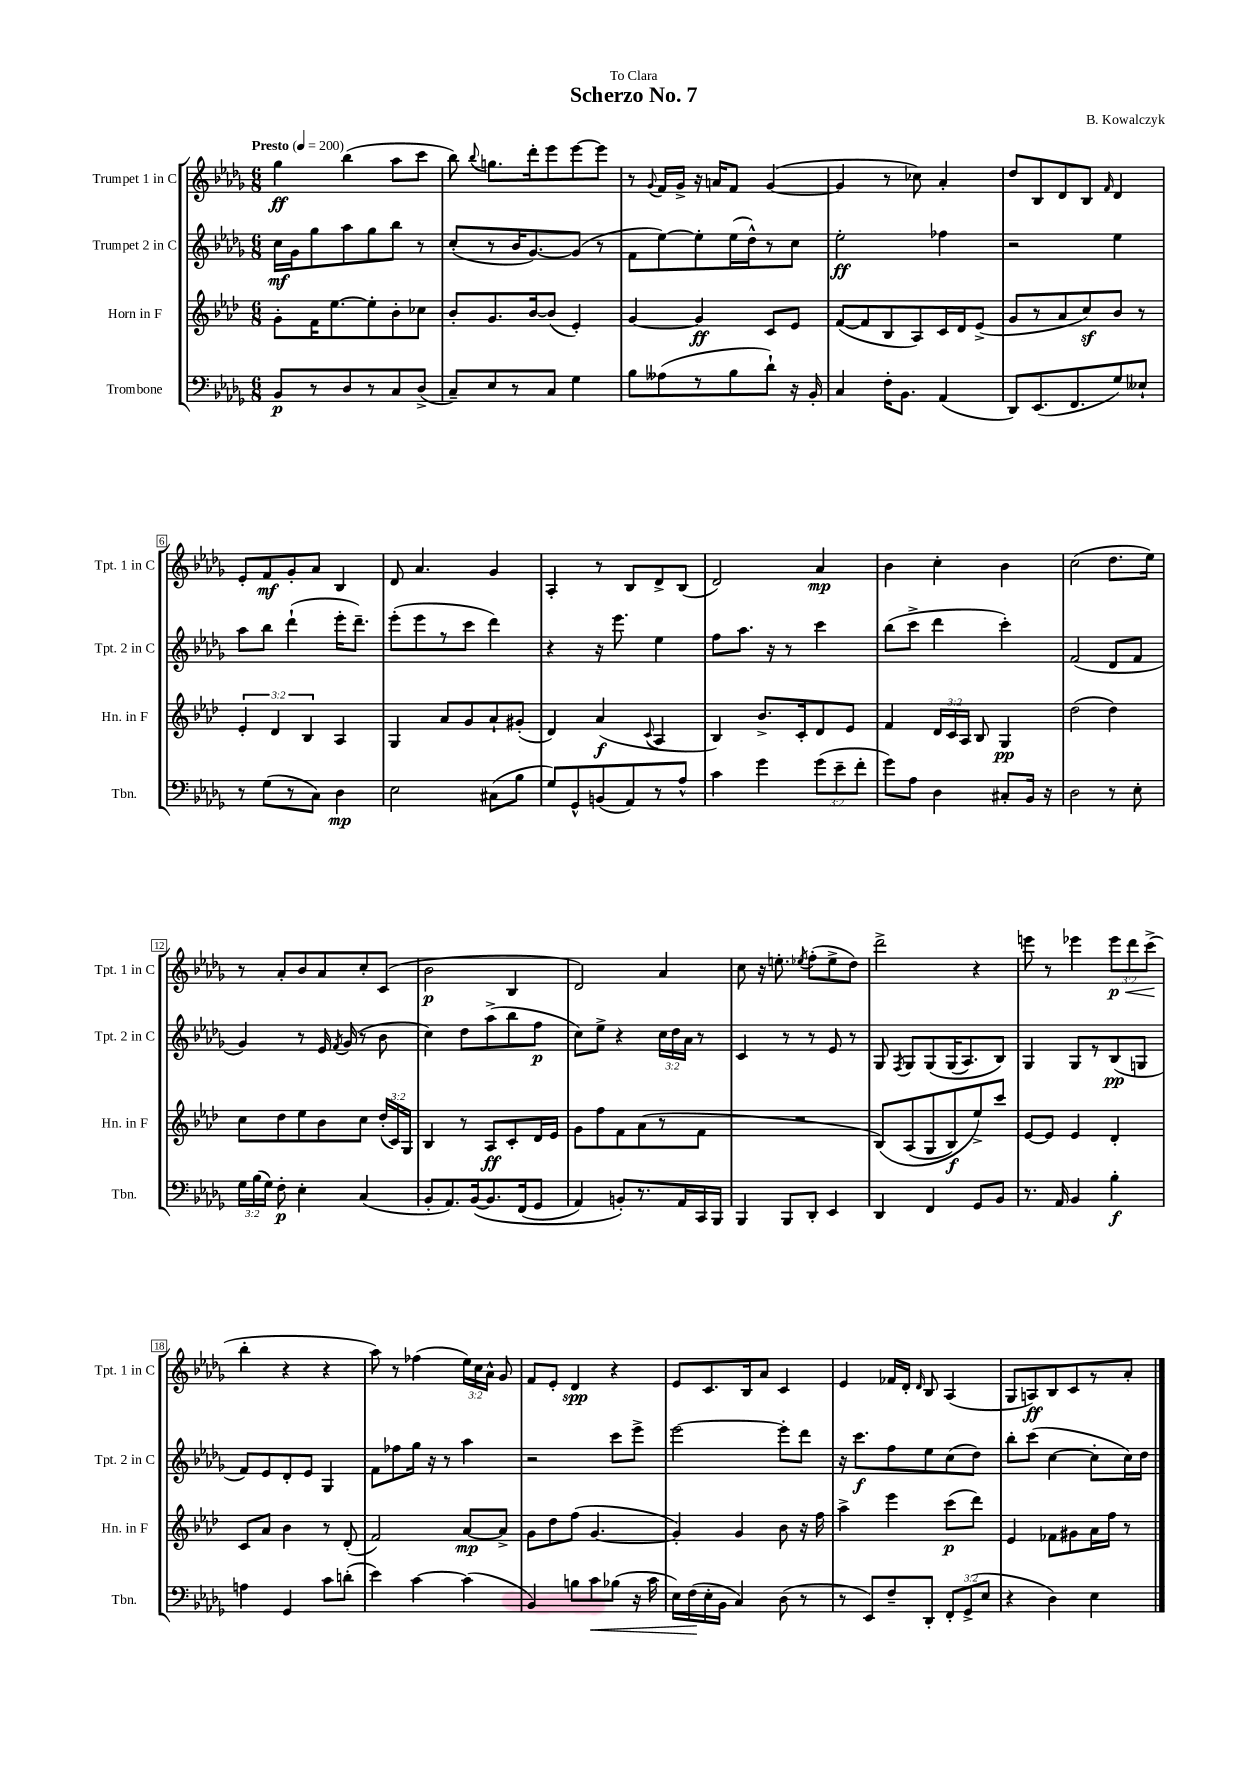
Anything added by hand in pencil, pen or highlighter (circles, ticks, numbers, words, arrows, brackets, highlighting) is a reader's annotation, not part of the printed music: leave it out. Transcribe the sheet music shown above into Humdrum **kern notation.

**kern	**dynam	**kern	**dynam	**kern	**dynam	**kern	**dynam
*part4	*part4	*part3	*part3	*part2	*part2	*part1	*part1
*staff4	*staff4	*staff3	*staff3	*staff2	*staff2	*staff1	*staff1
*I"Trombone	*	*I"Horn in F	*	*I"Trumpet 2 in C	*	*I"Trumpet 1 in C	*
*I'Tbn.	*	*I'Hn. in F	*	*I'Tpt. 2 in C	*	*I'Tpt. 1 in C	*
*clefF4	*	*clefG2	*	*clefG2	*	*clefG2	*
*k[b-e-a-d-g-]	*	*k[b-e-a-d-]	*	*k[b-e-a-d-g-]	*	*k[b-e-a-d-g-]	*
*M6/8	*	*M6/8	*	*M6/8	*	*M6/8	*
*MM200	*	*MM200	*	*MM200	*	*MM200	*
=1	=1	=1	=1	=1	=1	=1	=1
!	!	!	!	!	!	!LO:TX:a:B:t=Presto	!
8BB-/L	p	8g'\L	.	16cc\LL	mf	4gg-\	ff
.	.	.	.	16g-\J	.	.	.
8r	.	16f\K	.	8gg-\	.	.	.
.	.	[8.ee-\	.	.	.	.	.
8D-/	.	.	.	8aa-\	.	(4bb-\	.
8r	.	8ee-'\]	.	8gg-\	.	.	.
8C/	.	8b-'\	.	8bb-\J	.	8aa-\L	.
(8D-^/J	.	8cc-X\J	.	8r	.	8ccc\J	.
=2	=2	=2	=2	=2	=2	=2	=2
8C~/L)	.	8b-'/L	.	(8cc'/L	.	8bb-\)	.
.	.	.	.	.	.	8qqbb-/	.
8E-/	.	8.g/	.	8r	.	8.ggn\L	.
8r	.	.	.	16b-/K	.	.	.
.	.	[16b-/k	.	[8.g-/)	.	16ddd-'\k	.
8C/J	.	(8b-/J]	.	.	.	8eee-\	.
4G-\	.	4e-'/)	.	(8g-/J]	.	[8eee-\	.
.	.	.	.	8r	.	8eee-\J]	.
=3	=3	=3	=3	=3	=3	=3	=3
8B-\L	.	[4g/	.	8f\L	.	8r	.
.	.	.	.	.	.	8qqg-/	.
(8A--X\	.	.	.	[8ee-\)	.	16f/LL	.
.	.	.	.	.	.	16g-^/JJ	.
8r	.	4g/]	ff	8ee-'\]	.	16r	.
.	.	.	.	.	.	16an/KL	.
8B-\	.	.	.	(16ee-\L	.	8f/J	.
.	.	.	.	16dd-^^\J)	.	.	.
8d-`\J)	.	8c/L	.	8r	.	([4g-/	.
16r	.	8e-/J	.	8cc\J	.	.	.
16BB-'/	.	.	.	.	.	.	.
=4	=4	=4	=4	=4	=4	=4	=4
4C/	.	([8f/L	.	2ee-'\	ff	4g-/]	.
.	.	8f/]	.	.	.	.	.
16F'\KL	.	8B-/	.	.	.	8r	.
8.BB-\J	.	.	.	.	.	.	.
.	.	8A-/)	.	.	.	8cc-X\)	.
(4AA-/	.	16c/L	.	4ff-X\	.	4a-'/	.
.	.	16d-/J	.	.	.	.	.
.	.	(8e-^/J	.	.	.	.	.
=5	=5	=5	=5	=5	=5	=5	=5
8DD-/L)	.	8g/L	.	2r	.	8dd-/L	.
(8.EE-/	.	8r	.	.	.	8B-/	.
.	.	8a-/	.	.	.	8d-/	.
8.FF/	.	.	.	.	.	.	.
.	.	8ccz/)	.	.	.	8B-/J	.
.	.	.	.	.	.	16qqf/	.
8G-/)	.	8b-/J	.	4ee-\	.	4d-/	.
8E--X`/J	.	8r	.	.	.	.	.
!!LO:LB:g=z
=6	=6	=6	=6	=6	=6	=6	=6
8r	.	6e-'/	.	8aa-\L	.	8e-'/L	.
(8G-\L	.	.	.	8bb-\J	.	8f/	mf
.	.	6d-/	.	.	.	.	.
8r	.	.	.	(4ddd-`\	.	8g-'/	.
.	.	6B-/	.	.	.	.	.
8C\J)	.	.	.	.	.	8a-/J	.
4D-\	mp	4A-/	.	16eee-'\KL	.	4B-/	.
.	.	.	.	8.ddd-~\J)	.	.	.
=7	=7	=7	=7	=7	=7	=7	=7
2E-\	.	4G/	.	(8eee-'\L	.	8d-/	.
.	.	.	.	8eee-\	.	4.a-/	.
.	.	8a-/L	.	8r	.	.	.
.	.	8g/	.	8ccc\J	.	.	.
(8C#X\L	.	8a-`/	.	4ddd-\)	.	4g-/	.
8B-\J	.	(8g#X'/J	.	.	.	.	.
=8	=8	=8	=8	=8	=8	=8	=8
8G-/L)	.	4d-/)	.	4r	.	4A-'/	.
8GG-^^/	.	.	.	.	.	.	.
(8BBn/	.	(4a-/	f	16r	.	8r	.
.	.	.	.	8.eee-\	.	.	.
8AA-/)	.	.	.	.	.	8B-/L	.
.	.	8qqc/	.	.	.	.	.
8r	.	4A-/	.	4ee-\	.	8d-^/	.
8A-^^/J	.	.	.	.	.	(8B-/J	.
=9	=9	=9	=9	=9	=9	=9	=9
4c\	.	4B-/)	.	8ff\L	.	2d-/)	.
.	.	.	.	8.aa-\J	.	.	.
4g-\	.	8.b-^/L	.	.	.	.	.
.	.	.	.	16r	.	.	.
.	.	.	.	8r	.	.	.
.	.	16c'/k	.	.	.	.	.
(12g-\L	.	8d-/	.	4ccc\	.	4a-/	mp
12e-~\	.	.	.	.	.	.	.
.	.	8e-/J	.	.	.	.	.
12f'\J	.	.	.	.	.	.	.
=10	=10	=10	=10	=10	=10	=10	=10
8g-\L)	.	4f/	.	(8bb-\L	.	4b-\	.
8A-\J	.	.	.	8ccc^\J	.	.	.
4D-\	.	24d-/LL	.	4ddd-\	.	4cc'\	.
.	.	24c/	.	.	.	.	.
.	.	24A-/JJ	.	.	.	.	.
.	.	8B-/	.	.	.	.	.
8C#X'/L	.	4G/	pp	4ccc'\)	.	4b-\	.
16BB-/Jk	.	.	.	.	.	.	.
16r	.	.	.	.	.	.	.
=11	=11	=11	=11	=11	=11	=11	=11
2D-\	.	(2dd-\	.	(2f/	.	(2cc\	.
8r	.	4dd-\)	.	8d-/L	.	8.dd-\L	.
8E-'\	.	.	.	8f/J	.	.	.
.	.	.	.	.	.	16ee-\Jk)	.
!!LO:LB:g=z
=12	=12	=12	=12	=12	=12	=12	=12
24G-\LL	.	8cc\L	.	4g-/)	.	8r	.
(24B-\	.	.	.	.	.	.	.
24G-\JJ)	.	.	.	.	.	.	.
8F'\	p	8dd-\	.	.	.	8a-'/L	.
4E-'\	.	8ee-\	.	8r	.	8b-/	.
.	.	8b-\	.	16e-/	.	8a-/	.
.	.	.	.	8qf/	.	.	.
.	.	.	.	(16g-/	.	.	.
(4C/	.	8cc\J	.	8r	.	8cc'/	.
.	.	(24dd-'/LL	.	8b-\	.	(8c/J	.
.	.	24c/)	.	.	.	.	.
.	.	24G/JJ	.	.	.	.	.
=13	=13	=13	=13	=13	=13	=13	=13
8BB-'/L	.	4B-/	.	4cc\)	.	2b-\	p
8.AA-/)	.	.	.	.	.	.	.
.	.	8r	.	8dd-\L	.	.	.
([16BB-/k	.	.	.	.	.	.	.
8.BB-/]	.	8A-/L	ff	(8aa-^\	.	.	.
.	.	8c'/	.	8bb-\	.	4B-/	.
(16FF/k	.	.	.	.	.	.	.
8GG-/J	.	16d-/L	.	8ff\J	p	.	.
.	.	16e-/JJ	.	.	.	.	.
=14	=14	=14	=14	=14	=14	=14	=14
4AA-/)	.	8g\L	.	8cc\L)	.	2d-/)	.
.	.	8ff\	.	8ee-^\J	.	.	.
8BBn'/L)	.	8f\	.	4r	.	.	.
8.r	.	(8a-\	.	.	.	.	.
.	.	8r	.	24cc\LL	.	4a-/	.
.	.	.	.	24dd-\	.	.	.
16AA-/L	.	.	.	.	.	.	.
.	.	.	.	24a-\JJ	.	.	.
16CC/	.	8f\J	.	8r	.	.	.
16BBB-/JJ	.	.	.	.	.	.	.
=15	=15	=15	=15	=15	=15	=15	=15
4BBB-/	.	2.r	.	4c/	.	8cc\	.
.	.	.	.	.	.	16r	.
.	.	.	.	.	.	8.een'\	.
8BBB-/L	.	.	.	8r	.	.	.
.	.	.	.	.	.	8qee-X/	.
8DD-'/J	.	.	.	8r	.	(8ff'\L	.
4EE-/	.	.	.	8e-/	.	8ee-^\	.
.	.	.	.	8r	.	8dd-\J)	.
=16	=16	=16	=16	=16	=16	=16	=16
4DD-/	.	(8B-/L)	.	8G-/	.	2ddd-^\	.
.	.	.	.	8qF/	.	.	.
.	.	(8A-/	.	8G-/L	.	.	.
4FF/	.	8G/	.	(8G-/	.	.	.
.	.	8B-/)	f	(16G-/K	.	.	.
.	.	.	.	8.A-/)	.	.	.
8GG-/L	.	8ee-^/)	.	.	.	4r	.
8BB-/J	.	8ccc/J	.	8B-/J)	.	.	.
=17	=17	=17	=17	=17	=17	=17	=17
8.r	.	[8e-/L	.	4G-/	.	8eeen\	.
.	.	8e-/J]	.	.	.	8r	.
16AA-/	.	.	.	.	.	.	.
4BB-/	.	4e-/	.	8G-/L	.	4eee-X\	.
.	.	.	.	8r	.	.	.
!	!	!	!	!	!	!	!LO:HP:b
4B-'\	f	4d-'/	.	(8B-/	pp	12eee-\L	< p
.	.	.	.	.	.	12ddd-\	.
.	.	.	.	8Gn/J	.	.	.
.	.	.	.	.	.	(12ccc^\J	.
.	.	.	.	.	.	.	[
!!LO:LB:g=z
=18	=18	=18	=18	=18	=18	=18	=18
4An\	.	8c/L	.	8f/L)	.	4bb-'\	.
.	.	8a-/J	.	8e-/	.	.	.
4GG-/	.	4b-\	.	8d-'/	.	4r	.
.	.	.	.	8e-/J	.	.	.
8c\L	.	8r	.	4G-/	.	4r	.
(8dn'\J	.	(8d-'/	.	.	.	.	.
=19	=19	=19	=19	=19	=19	=19	=19
4e-\)	.	2f/)	.	8f\L	.	8aa-\)	.
.	.	.	.	8ff-X\	.	8r	.
[4c\	.	.	.	16gg-\Jk	.	(4ff-X\	.
.	.	.	.	16r	.	.	.
.	.	.	.	8r	.	.	.
(4c\]	.	[8a-/L	mp	4aa-\	.	24ee-\LL)	.
.	.	.	.	.	.	24cc\	.
.	.	.	.	.	.	24a-^^\JJ	.
.	.	8a-^/J]	.	.	.	8g-/	.
=20	=20	=20	=20	=20	=20	=20	=20
4BB-/)	.	8g\L	.	2r	.	8f/L	.
.	.	8dd-\	.	.	.	8e-'/J	.
8Bn\L	.	(8ff\J	.	.	.	4d-/	spp
!	!LO:HP:b	!	!	!	!	!	!
8c\	<	[4.g/	.	.	.	.	.
(8B-X\J	.	.	.	8ccc\L	.	4r	.
16r	.	.	.	8eee-^\J	.	.	.
16c\	.	.	.	.	.	.	.
=21	=21	=21	=21	=21	=21	=21	=21
16E-\LL)	.	4g'/])	.	[2eee-\	.	8e-/L	.
(16F\	.	.	.	.	.	.	.
16E-'\	[	.	.	.	.	8.c/	.
16BB-\JJ	.	.	.	.	.	.	.
4C/)	.	4g/	.	.	.	.	.
.	.	.	.	.	.	16B-/k	.
.	.	.	.	.	.	8a-/J	.
(8D-\	.	8b-\	.	8eee-'\L]	.	4c/	.
8r	.	16r	.	8ddd-\J	.	.	.
.	.	16ff\	.	.	.	.	.
=22	=22	=22	=22	=22	=22	=22	=22
8r	.	4aa-^\	.	16r	.	4e-/	.
.	.	.	.	8.ccc\L	f	.	.
8EE-/L)	.	.	.	.	.	.	.
8F~/	.	4eee-\	.	8ff\	.	16f-X/LL	.
.	.	.	.	.	.	16d-'/JJ	.
.	.	.	.	.	.	16qqd-/	.
8DD-'/J	.	.	.	8ee-\	.	8B-/	.
12FF'/L	.	(8ccc\L	p	(8cc\	.	(4A-/	.
(12GG-^/	.	.	.	.	.	.	.
.	.	8ddd-\J)	.	8dd-\J)	.	.	.
12E-/J	.	.	.	.	.	.	.
=23	=23	=23	=23	=23	=23	=23	=23
4r	.	4e-/	.	8bb-'\L	.	8G-/L	.
.	.	.	.	(8ccc\J	.	8An/)	ff
4D-\)	.	8f-X\L	.	[4cc\	.	8B-/	.
.	.	8g#X\	.	.	.	8c/	.
4E-\	.	16a-\L	.	8cc'\L]	.	8r	.
.	.	16ff\JJ	.	.	.	.	.
.	.	8r	.	16cc\L)	.	8a-'/J	.
.	.	.	.	16dd-\JJ	.	.	.
==	==	==	==	==	==	==	==
*-	*-	*-	*-	*-	*-	*-	*-
